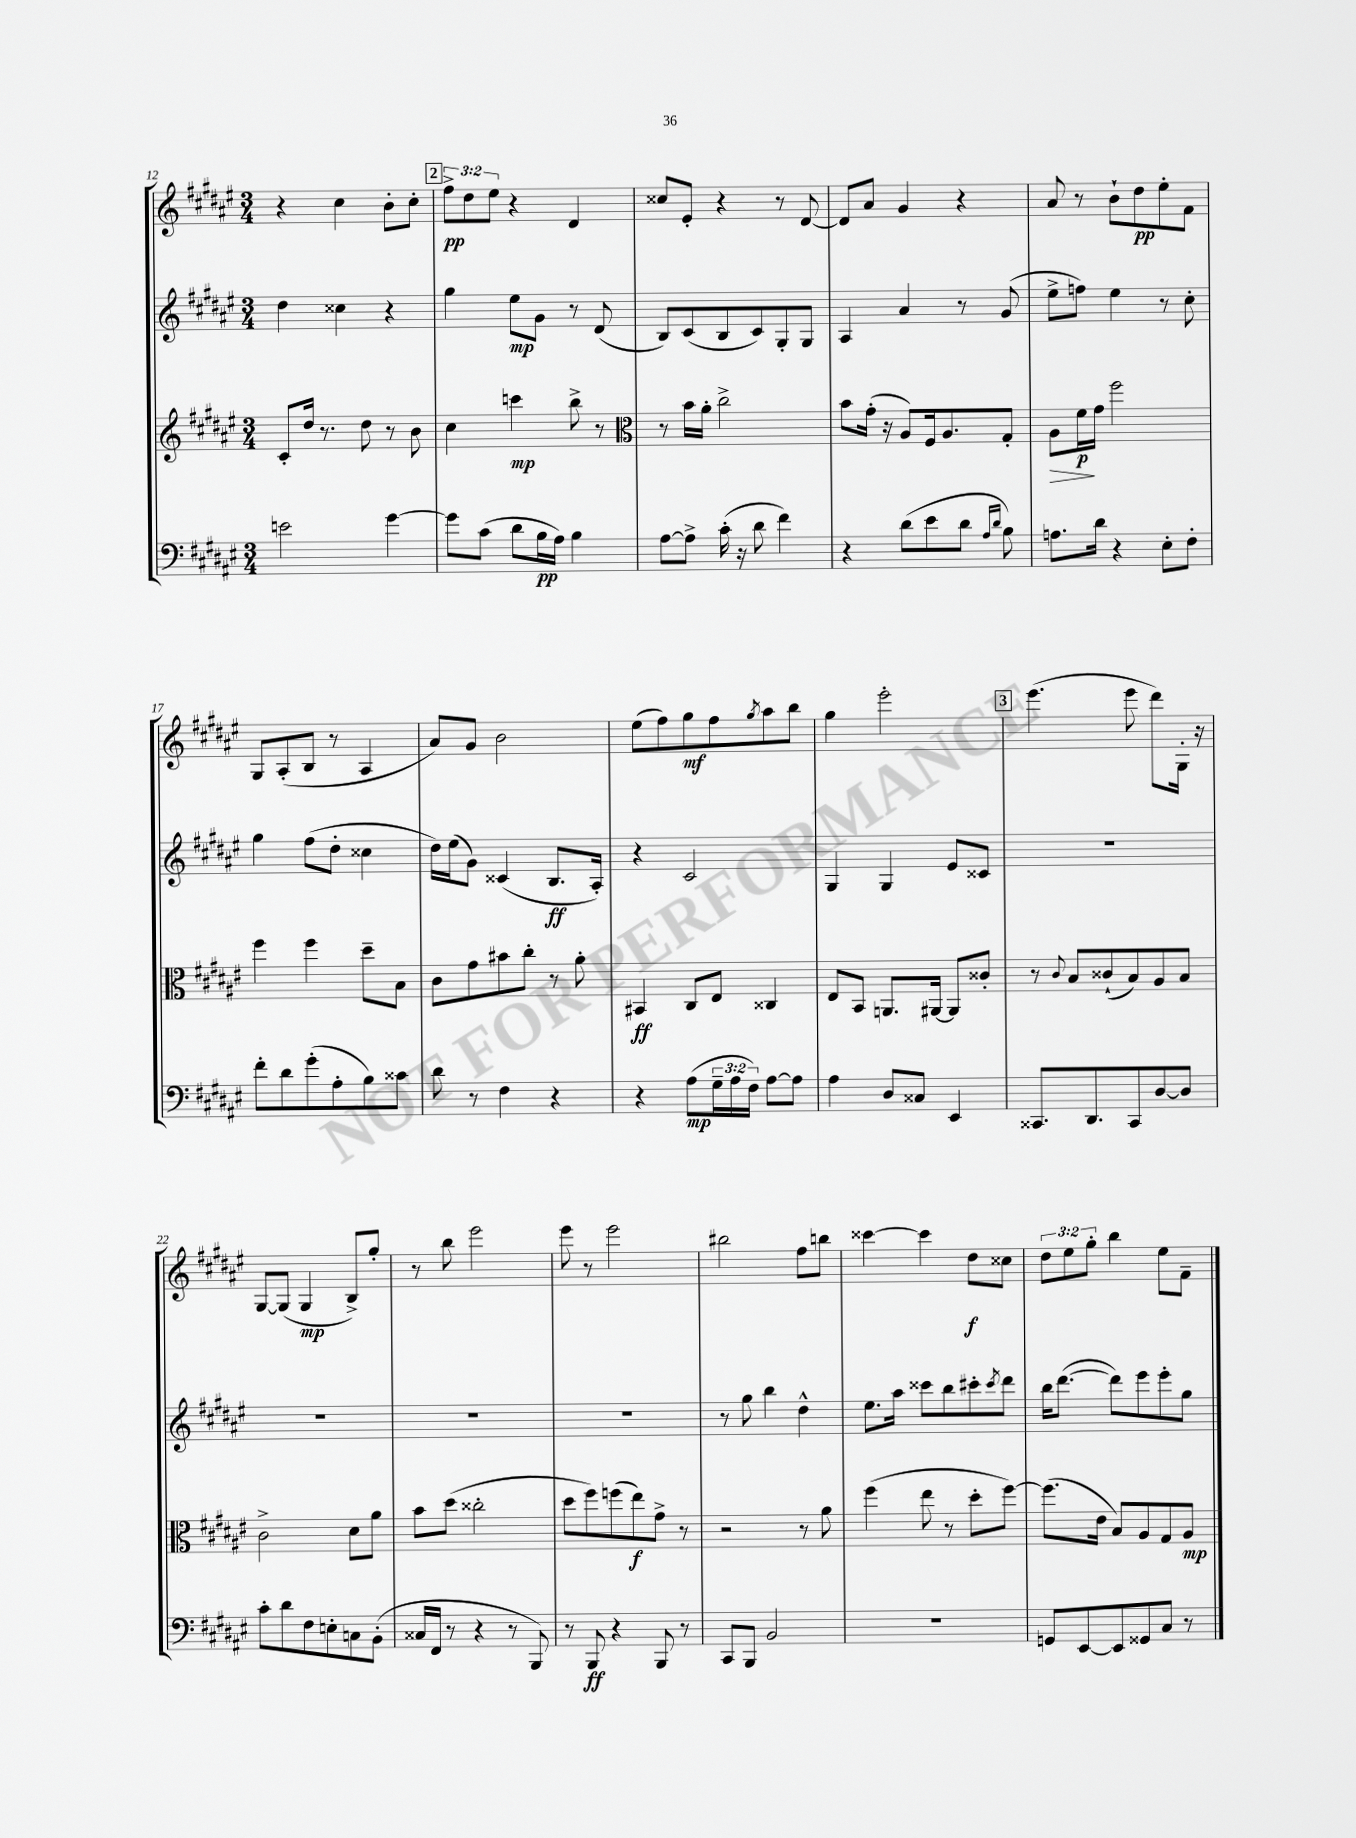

**kern	**dynam	**kern	**dynam	**kern	**dynam	**kern	**dynam
*part4	*part4	*part3	*part3	*part2	*part2	*part1	*part1
*staff4	*staff4	*staff3	*staff3	*staff2	*staff2	*staff1	*staff1
*clefF4	*	*clefG2	*	*clefG2	*	*clefG2	*
*k[f#c#g#d#a#e#]	*	*k[f#c#g#d#a#e#]	*	*k[f#c#g#d#a#e#]	*	*k[f#c#g#d#a#e#]	*
*M3/4	*	*M3/4	*	*M3/4	*	*M3/4	*
=12	=12	=12	=12	=12	=12	=12	=12
2en\	.	8c#'/L	.	4dd#\	.	4r	.
.	.	16dd#/Jk	.	.	.	.	.
.	.	8.r	.	.	.	.	.
.	.	.	.	4cc##X\	.	4cc#\	.
.	.	8dd#\	.	.	.	.	.
[4g#\	.	8r	.	4r	.	8b'\L	.
.	.	8b\	.	.	.	8cc#'\J	.
!!LO:REH:place=s1:t=2
=13	=13	=13	=13	=13	=13	=13	=13
8g#\L]	.	4cc#\	.	4gg#\	.	12ff#^\L	pp
.	.	.	.	.	.	12dd#\	.
(8c#\J	.	.	.	.	.	.	.
.	.	.	.	.	.	12ee#\J	.
8d#\L	.	4cccn\	mp	8ee#\L	mp	4r	.
16B\L	pp	.	.	8g#\J	.	.	.
16A#\JJ)	.	.	.	.	.	.	.
4B\	.	8bb^\	.	8r	.	4d#/	.
.	.	8r	.	(8d#/	.	.	.
=14	=14	=14	=14	=14	=14	=14	=14
*	*	*clefC3	*	*	*	*	*
[8A#\L	.	8r	.	8B/L)	.	8cc##X/L	.
8A#^\J]	.	16b\LL	.	(8c#/	.	8e#'/J	.
.	.	16a#'\JJ	.	.	.	.	.
(16c#'\	.	2cc#^\	.	8B/	.	4r	.
16r	.	.	.	.	.	.	.
8d#\	.	.	.	8c#/)	.	.	.
4f#\)	.	.	.	8G#'/	.	8r	.
.	.	.	.	8G#/J	.	[8d#/	.
=15	=15	=15	=15	=15	=15	=15	=15
4r	.	8b\L	.	4A#/	.	8d#/L]	.
.	.	(16g#'\Jk	.	.	.	8a#/J	.
.	.	16r	.	.	.	.	.
(8d#\L	.	8A#/L)	.	4a#/	.	4g#/	.
8e#\	.	16F#/k	.	.	.	.	.
.	.	8.A#/	.	.	.	.	.
8d#\J	.	.	.	8r	.	4r	.
16qqA#/LL	.	.	.	.	.	.	.
16qqd#/JJ	.	.	.	.	.	.	.
8B\)	.	8G#'/J	.	(8g#/	.	.	.
=16	=16	=16	=16	=16	=16	=16	=16
!	!	!	!LO:HP:b	!	!	!	!
8.An\L	.	8A#\L	>	8ee#^\L	.	8a#/	.
.	.	16f#\L	p	8ffn\J)	.	8r	.
16d#\Jk	.	16g#\JJ	]	.	.	.	.
4r	.	2ff#\	.	4ee#\	.	8b`\L	.
.	.	.	.	.	.	8dd#\	pp
8E#'\L	.	.	.	8r	.	8ee#'\	.
8F#'\J	.	.	.	8cc#'\	.	8f#\J	.
!!LO:LB:g=z
=17	=17	=17	=17	=17	=17	=17	=17
8f#'\L	.	4ff#\	.	4gg#\	.	8G#/L	.
8d#\	.	.	.	.	.	(8A#'/	.
(8g#'\	.	4ff#\	.	(8ff#\L	.	8B/J	.
8A#'\	.	.	.	8dd#'\J	.	8r	.
8B\)	.	8dd#~\L	.	4cc##X\	.	4A#/	.
8c##X\J	.	8B\J	.	.	.	.	.
=18	=18	=18	=18	=18	=18	=18	=18
8d#\	.	8c#\L	.	16dd#\LL)	.	8a#/L)	.
.	.	.	.	(16ee#\J	.	.	.
8r	.	8g#\	.	8g#\J)	.	8g#/J	.
4F#\	.	8b#X\	.	(4c##X/	.	2b\	.
.	.	8cc#'\J	.	.	.	.	.
4r	.	8r	.	8.B/L	ff	.	.
.	.	8a#'\	.	.	.	.	.
.	.	.	.	16A#'/Jk)	.	.	.
=19	=19	=19	=19	=19	=19	=19	=19
4r	.	4BB#X/	ff	4r	.	(8ee#\L	.
.	.	.	.	.	.	8ff#\)	.
(8A#\L	mp	8C#/L	.	2c#/	.	8gg#\	mf
24G#~\L	.	8E#/J	.	.	.	8ff#\	.
24A#\	.	.	.	.	.	.	.
24F#\JJ)	.	.	.	.	.	.	.
.	.	.	.	.	.	8qgg#/	.
[8A#\L	.	4C##X/	.	.	.	8aa#\	.
8A#\J]	.	.	.	.	.	8bb\J	.
=20	=20	=20	=20	=20	=20	=20	=20
4A#\	.	8E#/L	.	4G#/	.	4gg#\	.
.	.	8BB/J	.	.	.	.	.
8D#/L	.	8.AAn/L	.	4G#/	.	2eee#'\	.
8C##X/J	.	.	.	.	.	.	.
.	.	[16AA#X/Jk	.	.	.	.	.
4EE#/	.	8AA#/L]	.	8e#/L	.	.	.
.	.	8c##X'/J	.	8c##X/J	.	.	.
!!LO:REH:place=s1:t=3
=21	=21	=21	=21	=21	=21	=21	=21
8.CC##X/L	.	8r	.	2.r	.	(4.eee#\	.
.	.	8qqc#/	.	.	.	.	.
.	.	8B/L	.	.	.	.	.
8.DD#/	.	.	.	.	.	.	.
.	.	(8c##X`/	.	.	.	.	.
8CC##/	.	8B/)	.	.	.	8eee#\	.
[8D#/	.	8A#/	.	.	.	8ddd#\L)	.
8D#/J]	.	8B/J	.	.	.	16G#'\Jk	.
.	.	.	.	.	.	16r	.
!!LO:LB:g=z
=22	=22	=22	=22	=22	=22	=22	=22
8c#'\L	.	2c#^\	.	2.r	.	[8G#/L	.
8d#\	.	.	.	.	.	(8G#/J]	.
8F#\	.	.	.	.	.	4G#/	mp
8En'\	.	.	.	.	.	.	.
8Cn\	.	8d#\L	.	.	.	8B^/L)	.
(8BB'\J	.	8a#\J	.	.	.	8gg#'/J	.
=23	=23	=23	=23	=23	=23	=23	=23
16C##X/LL	.	8b\L	.	2.r	.	8r	.
16FF#/JJ	.	.	.	.	.	.	.
8r	.	(8dd#\J	.	.	.	8bb\	.
4r	.	2cc##X'\	.	.	.	2eee#\	.
8r	.	.	.	.	.	.	.
8BBB/)	.	.	.	.	.	.	.
=24	=24	=24	=24	=24	=24	=24	=24
8r	.	8dd#\L	.	2.r	.	8eee#\	.
8BBB/	ff	8ff#\)	.	.	.	8r	.
4r	.	(8ffn\	.	.	.	2eee#\	.
.	.	8ee#\)	f	.	.	.	.
8BBB/	.	8g#^\J	.	.	.	.	.
8r	.	8r	.	.	.	.	.
=25	=25	=25	=25	=25	=25	=25	=25
8CC#/L	.	2r	.	8r	.	2bb#X\	.
8BBB/J	.	.	.	8gg#\	.	.	.
2BB/	.	.	.	4bb\	.	.	.
.	.	8r	.	4dd#^^\	.	8ff#\L	.
.	.	8a#\	.	.	.	8bbn\J	.
=26	=26	=26	=26	=26	=26	=26	=26
2.r	.	(4ff#\	.	8.ee#\L	.	[4ccc##X\	.
.	.	.	.	16aa#\Jk	.	.	.
.	.	8ee#\	.	8ccc##X\L	.	4ccc##\]	.
.	.	8r	.	8bb\	.	.	.
.	.	8dd#'\L	.	8ccc#X'\	.	8dd#\L	f
.	.	.	.	8qccc#/	.	.	.
.	.	[8ff#\J)	.	8ddd#\J	.	8cc##X\J	.
=27	=27	=27	=27	=27	=27	=27	=27
8GGn/L	.	(8.ff#\L]	.	16bb\KL	.	12dd#\L	.
.	.	.	.	([8.ddd#\J	.	.	.
.	.	.	.	.	.	12ee#\	.
[8EE#/	.	.	.	.	.	.	.
.	.	.	.	.	.	12gg#'\J	.
.	.	16e#\Jk	.	.	.	.	.
8EE#/]	.	8B/L)	.	8ddd#\L])	.	4bb\	.
8GG##X/	.	8A#/	.	8eee#\	.	.	.
8C#/J	.	8G#/	.	8eee#'\	.	8ee#\L	.
8r	.	8A#/J	mp	8gg#\J	.	8f#~\J	.
==	==	==	==	==	==	==	==
*-	*-	*-	*-	*-	*-	*-	*-
